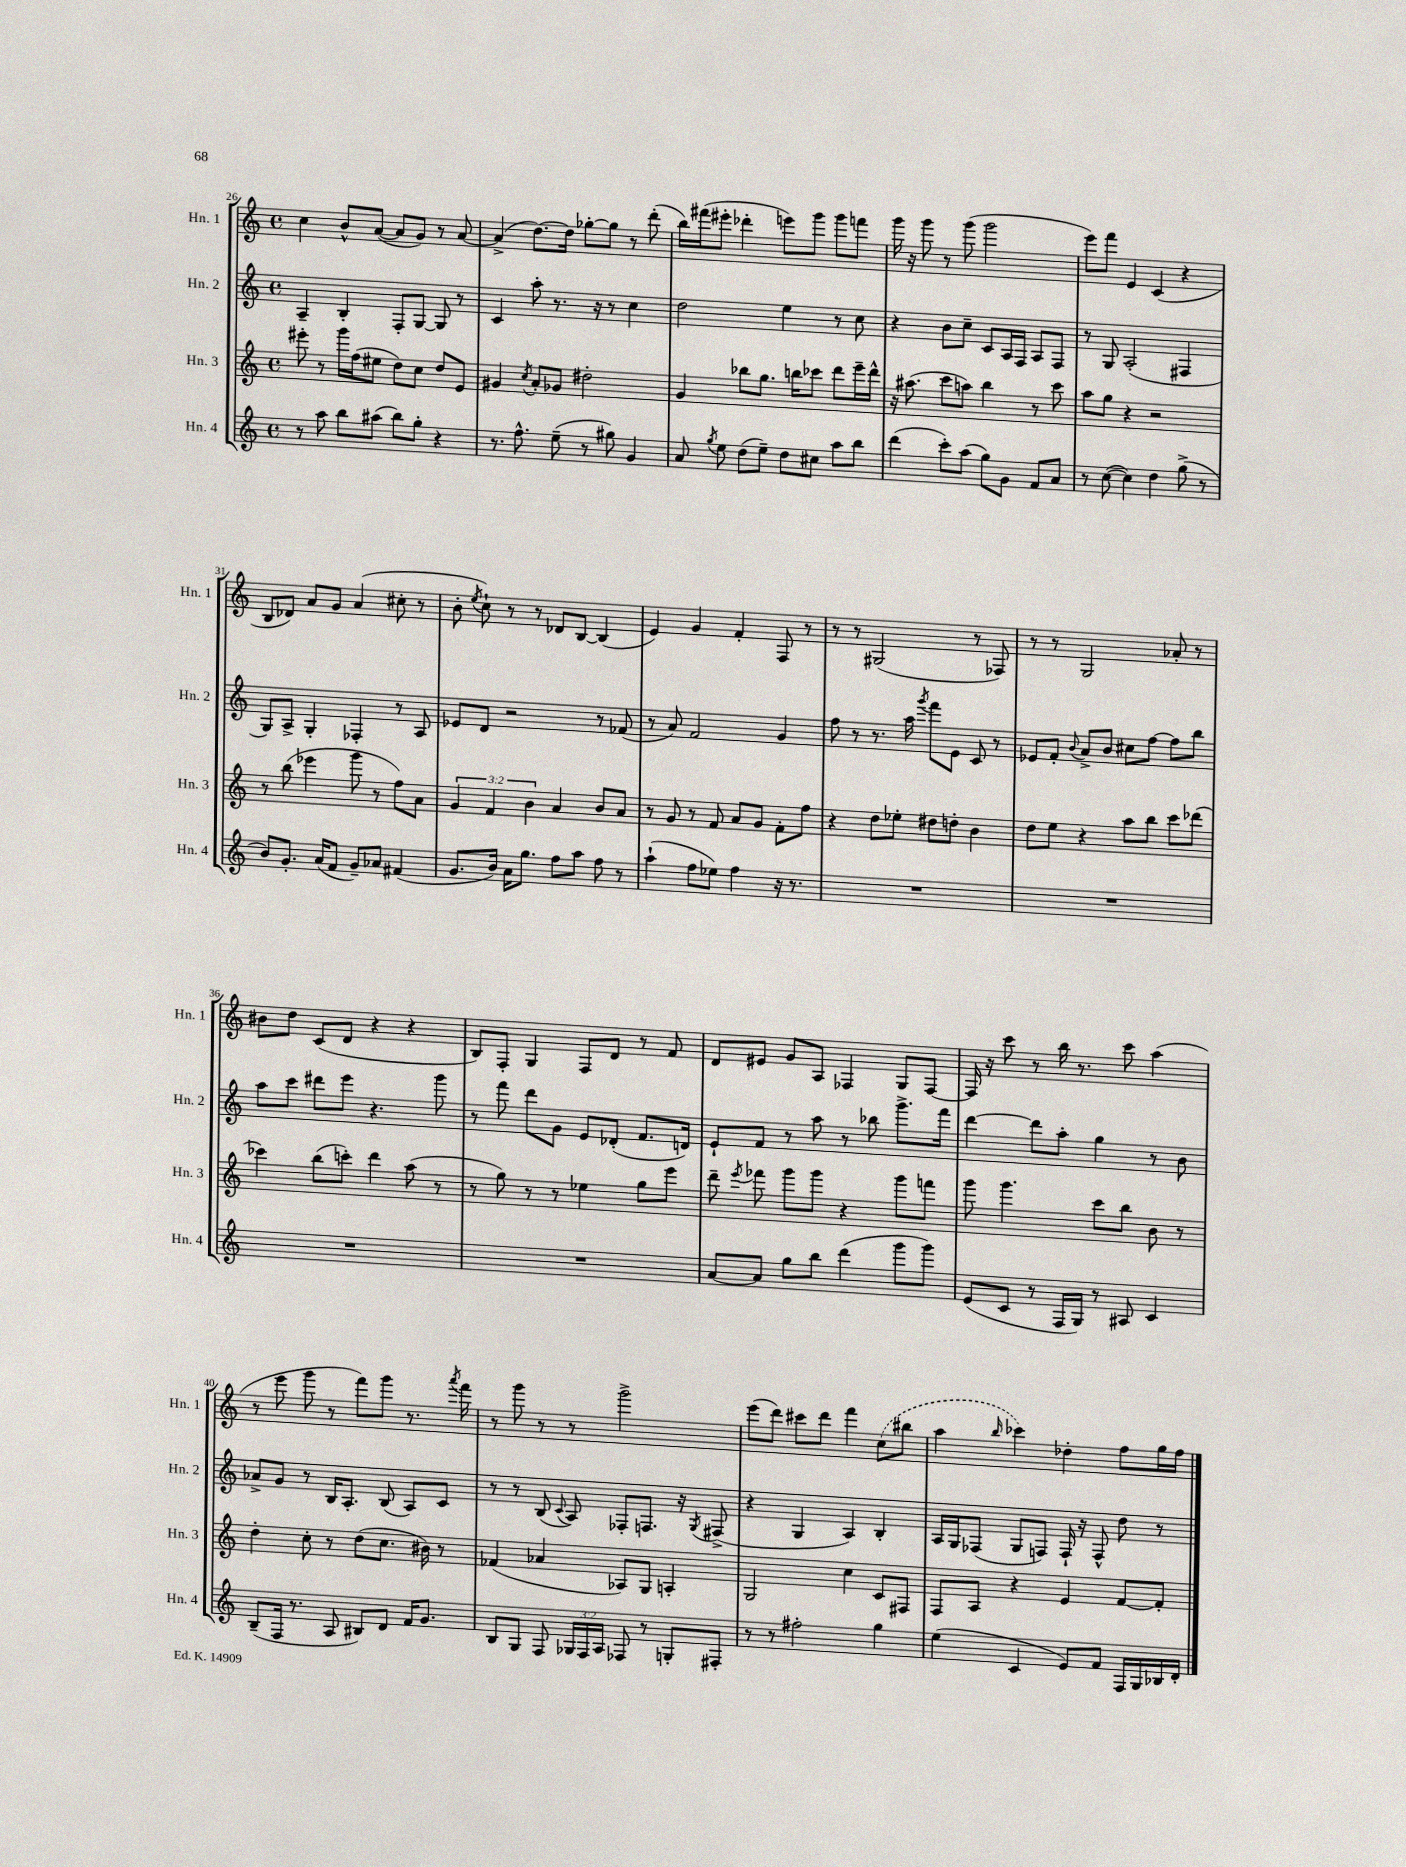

**kern	**kern	**kern	**kern
*staff4	*staff3	*staff2	*staff1
*clefG2	*clefG2	*clefG2	*clefG2
*k[]	*k[]	*k[]	*k[]
*M4/4	*M4/4	*M4/4	*M4/4
*met(c)	*met(c)	*met(c)	*met(c)
8r	8eee#'	4A~	4cc
8aa	8r	.	.
8bb	16ggg	4B'	8b^^
.	(16ff	.	.
(8aa#	8ee#	.	([8a
8bb)	8dd)	8F'	8a]
8gg'	8cc	[8G	8g)
4r	8dd	8G]	8r
.	8e	8r	[8a
=	=	=	=
8.r	4g#	4c	(4a^]
8.ff^^	.	.	.
.	8qcc	.	.
.	8a'	8aa'	[8.dd)
(8ee~	8g-	8.r	.
.	.	.	16dd]
8r	2dd#'	.	[8gg-'
.	.	16r	.
8gg#)	.	8r	8gg-]
4g	.	4cc	8r
.	.	.	(8ddd'
=	=	=	=
8a	4g	2dd	16bb)
.	.	.	(16fff#
8qgg	.	.	.
8ee	.	.	8eee#'
(8dd	8bb-	.	4ddd-'
8ee~)	8.gg	.	.
8dd	.	4ee	8eee)
.	16bb	.	.
8cc#	8ccc-	.	8ggg
8aa	8ddd	8r	8ggg
8bb	16eee~	8cc	8fff
.	16ddd^^	.	.
=	=	=	=
(4ddd	16r	4r	16ggg
.	(8.aa#	.	16r
.	.	.	8ggg
8ccc')	8ccc	8b	8r
(8aa	8aa)	8cc~	(8ggg
8gg)	4bb	8c	2ggg
8g	.	16A	.
.	.	16F	.
8f	8r	8A	.
8a	8ccc	8F	.
=	=	=	=
8r	8aa	8r	8eee)
([8cc	8gg	8G	8fff
4cc])	4r	(2A'	4e
4dd	2r	.	(4c
(8gg^	.	4F#	4r
8r	.	.	.
=	=	=	=
8b)	8r	8G)	8B
8.g'	(8bb	8A^	8d-)
.	4eee-	4G'	8a
(16a	.	.	.
8f	.	.	8g
8g~)	8ggg	4F-'	(4a
8a-	8r	.	.
(4f#	8ff)	8r	8cc#'
.	8a	8A	8r
=	=	=	=
8.g	6g	8e-	8b'
.	.	.	8qee
.	.	8d	8cc`)
.	6f	.	.
16b)	.	.	.
16a	.	2r	8r
8.gg	.	.	.
.	6b	.	.
.	.	.	8r
8ff	4a	.	8d-
8aa	.	.	[8B
8ff	8b	8r	(4B]
8r	8a	(8f-	.
=	=	=	=
(4aa`	8r	8r	4e)
.	8g	8a)	.
8ff	8r	2f	4g
8ee-)	8f	.	.
4ff	8a	.	4f'
.	8g	.	.
16r	8f'	4g	8F
8.r	.	.	.
.	8ff	.	8r
=	=	=	=
1r	4r	8ff	8r
.	.	8r	8r
.	8dd	8.r	(2G#
.	8ee-'	.	.
.	.	16aa	.
.	.	8qggg	.
.	8dd#	8fff	.
.	8dd'	8e	.
.	4b	8c	8r
.	.	8r	8F-)
=	=	=	=
1r	8dd	8e-	8r
.	8ee	8f'	8r
.	.	8qqb	.
.	4r	8a^	2G
.	.	8b	.
.	8aa	8cc#	.
.	8bb	[8ff	.
.	8ccc	8ff]	8a-'
.	(8ddd-	8bb	8r
=	=	=	=
1r	4ccc-)	8aa	8b#
.	.	8ccc	8dd
.	(8bb	8ddd#	(8c
.	8ccc')	8eee	8d
.	4ddd	4.r	4r
.	(8aa	.	4r
.	8r	8ggg	.
=	=	=	=
1r	8r	8r	8B)
.	8gg)	8fff	8F'
.	8r	8ddd	4G
.	8r	8g	.
.	4ee-	8e	8F
.	.	(8d-'	8d
.	8gg	8.f	8r
.	8eee	.	8f
.	.	16d)	.
=	=	=	=
[8a	8ddd~	8e`	8d
.	8qeee	.	.
8a]	8fff-	8f	8e#
8gg	8ggg	8r	8g
8bb	8ggg	8aa	8A
(4ddd	4r	8r	4F-
.	.	8bb-	.
8ggg	8ggg	8.ggg^	8G
8ggg)	8fff	.	[8F-
.	.	16fff	.
=	=	=	=
(8e	8ggg	[4ddd	16F-]
.	.	.	16r
8c	4.ggg	.	8ccc
8r	.	8ddd]	8r
16F	.	8aa'	16bb
16G)	.	.	8.r
8r	8ccc	4gg	.
8A#	8bb	.	8ccc
4c	8b	8r	(4aa
.	8r	8b	.
=	=	=	=
(8B~	4dd'	8a-^	8r
16F	.	8g	8eee
8.r	.	.	.
.	8cc'	8r	8ggg
8A	8r	16B	8r
.	.	8.A'	.
8B#)	(8dd	.	8fff)
8d	8.cc	(8B	8ggg
16f	.	8A)	8.r
8.g	16b#)	.	.
.	8r	8c	.
.	.	.	8qaaa
.	.	.	16fff
=	=	=	=
8B	(4f-	8r	8r
8G	.	8r	8ggg
8F	4a-	(8B	8r
.	.	8qqc	.
24G-	.	8A)	8r
24F	.	.	.
24A	.	.	.
8F-	8A-)	8F-'	2ggg^
8r	8G	8.F	.
8G'	4A'	.	.
.	.	16r	.
.	.	8qG	.
8F#'	.	(8F#^	.
=	=	=	=
8r	2G	4r	(8eee
8r	.	.	8ddd)
2ff#'	.	4G	8ccc#
.	.	.	8ddd
.	4cc	4A)	4fff
4gg	8c	4B'	(8cc
.	8F#	.	8bb#
=	=	=	=
(4ee	8F	16A	4aa
.	.	16G	.
.	8A	(8F-	.
.	.	.	16qqbb
4c	4r	8G	4ccc-)
.	.	8F)	.
8e)	4e	16F`	4dd-'
.	.	16r	.
8f	.	8F^^	.
16F	[8f	8dd	8ff
16G	.	.	.
16B-	8f']	8r	16gg
16d'	.	.	16ff
==	==	==	==
*-	*-	*-	*-
